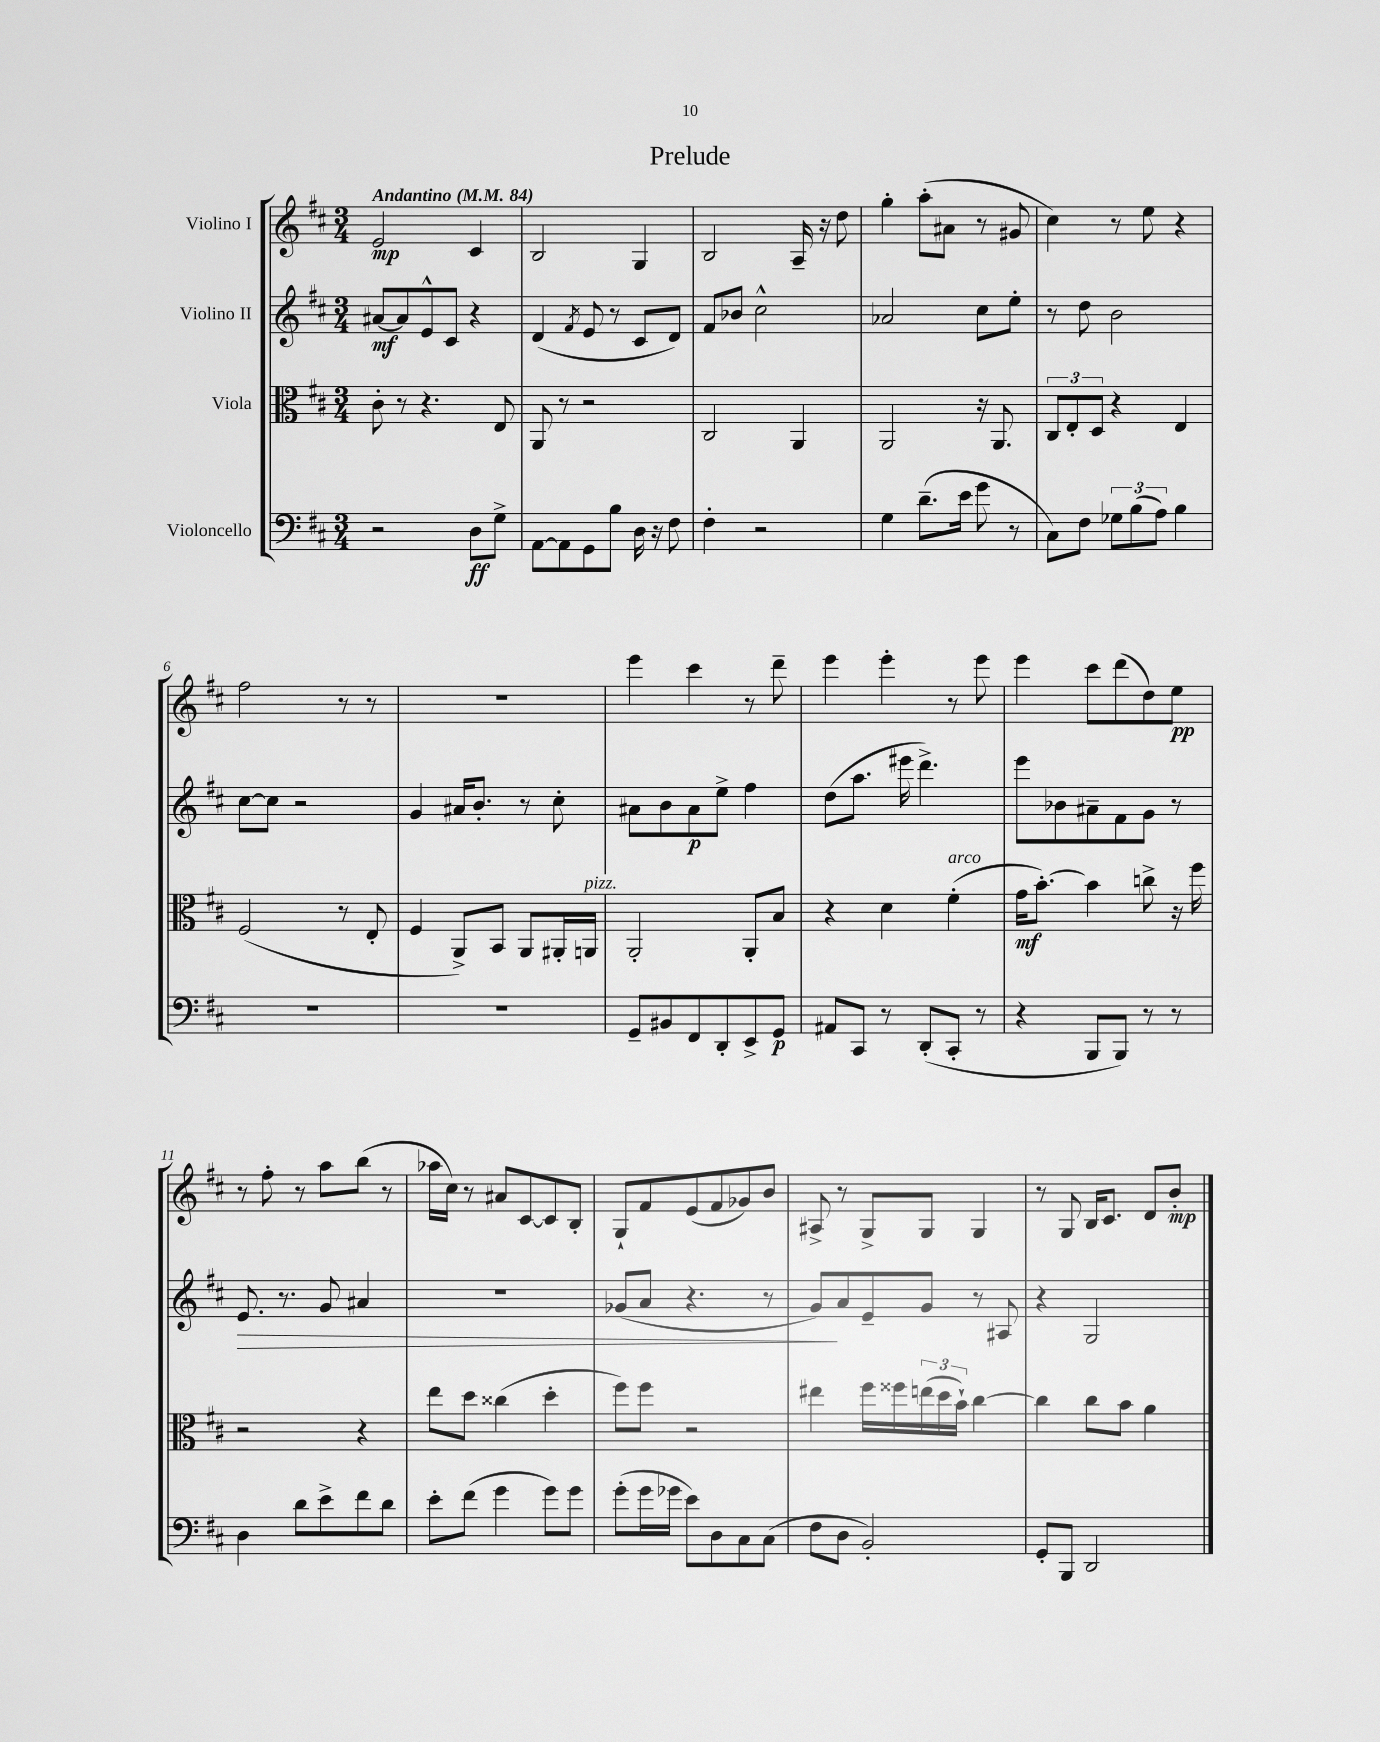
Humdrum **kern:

**kern	**kern	**kern	**kern
*staff4	*staff3	*staff2	*staff1
*clefF4	*clefC3	*clefG2	*clefG2
*k[f#c#]	*k[f#c#]	*k[f#c#]	*k[f#c#]
*M3/4	*M3/4	*M3/4	*M3/4
*MM84	*MM84	*MM84	*MM84
2r	8c#'	[8a#	2e
.	8r	8a#]	.
.	4.r	8e^^	.
.	.	8c#	.
8D	.	4r	4c#
8G^	8E	.	.
=	=	=	=
[8AA	8AA	(4d	2B
8AA]	8r	.	.
.	.	8qf#	.
8GG	2r	8e	.
8B	.	8r	.
16D	.	8c#	4G
16r	.	.	.
8F#	.	8d)	.
=	=	=	=
4F#'	2C#	8f#	2B
.	.	8b-	.
2r	.	2cc#^^	.
.	4AA	.	16A~
.	.	.	16r
.	.	.	8dd
=	=	=	=
4G	2AA	2a-	4gg'
(8.d~	.	.	(8aa'
.	.	.	8a#
16e	.	.	.
8g	16r	8cc#	8r
.	8.AA	.	.
8r	.	8ee'	8g#
=	=	=	=
8C#)	12C#	8r	4cc#)
.	12E'	.	.
8F#	.	8dd	.
.	12D	.	.
12G-	4r	2b	8r
(12B	.	.	.
.	.	.	8ee
12A)	.	.	.
4B	4E	.	4r
=	=	=	=
2.r	(2F#	[8cc#	2ff#
.	.	8cc#]	.
.	.	2r	.
.	8r	.	8r
.	8E'	.	8r
=	=	=	=
2.r	4F#	4g	2.r
.	8AA^)	16a#	.
.	.	8.b'	.
.	8BB	.	.
.	8AA	8r	.
.	16AA#'	8cc#'	.
.	16AA	.	.
=	=	=	=
8GG~	2AA'	8a#	4eee
8BB#	.	8b	.
8FF#	.	8a#	4ccc#
8DD'	.	8ee^	.
8EE^	8AA'	4ff#	8r
8GG	8B	.	8ddd~
=	=	=	=
8AA#	4r	(8dd	4eee
8CC#	.	8.aa	.
8r	4d	.	4eee'
.	.	16eee#	.
(8DD'	.	4.ddd^)	.
8CC#'	(4f#'	.	8r
8r	.	.	8eee
=	=	=	=
4r	16g	8eee	4eee
.	[8.b')	.	.
.	.	8b-	.
8BBB	4b]	8a#~	8ccc#
8BBB)	.	8f#	(8ddd
8r	8cc^	8g	8dd)
8r	16r	8r	8ee
.	16ff#	.	.
=	=	=	=
4D	2r	8.e	8r
.	.	.	8ff#'
.	.	8.r	.
8d	.	.	8r
8e^	.	8g	8aa
8f#	4r	4a#	(8bb
8d	.	.	8r
=	=	=	=
8e'	8ee	2.r	16aa-
.	.	.	16cc#)
(8f#	8dd	.	8r
4g	(4cc##	.	8a#
.	.	.	[8c#
8g)	4dd'	.	8c#]
8g	.	.	8B'
=	=	=	=
(8g'	8ff#)	(8g-	8G`
16g	8ff#	8a	8f#
16g-	.	.	.
8e)	2r	4.r	(8e
8D	.	.	8f#
8C#	.	.	8g-)
(8C#	.	8r	8b
=	=	=	=
8F#	4ee#	8g)	8A#^
8D	.	8a	8r
2BB')	16ff#	8e~	8G^
.	16ff##	.	.
.	(24ee	8g	8G
.	24dd	.	.
.	24b`)	.	.
.	[4cc#	8r	4G
.	.	8A#	.
=	=	=	=
8GG'	4cc#]	4r	8r
8BBB	.	.	8G
2DD	8cc#	2G	16B
.	.	.	8.c#
.	8b	.	.
.	4a	.	8d
.	.	.	8b'
==	==	==	==
*-	*-	*-	*-
